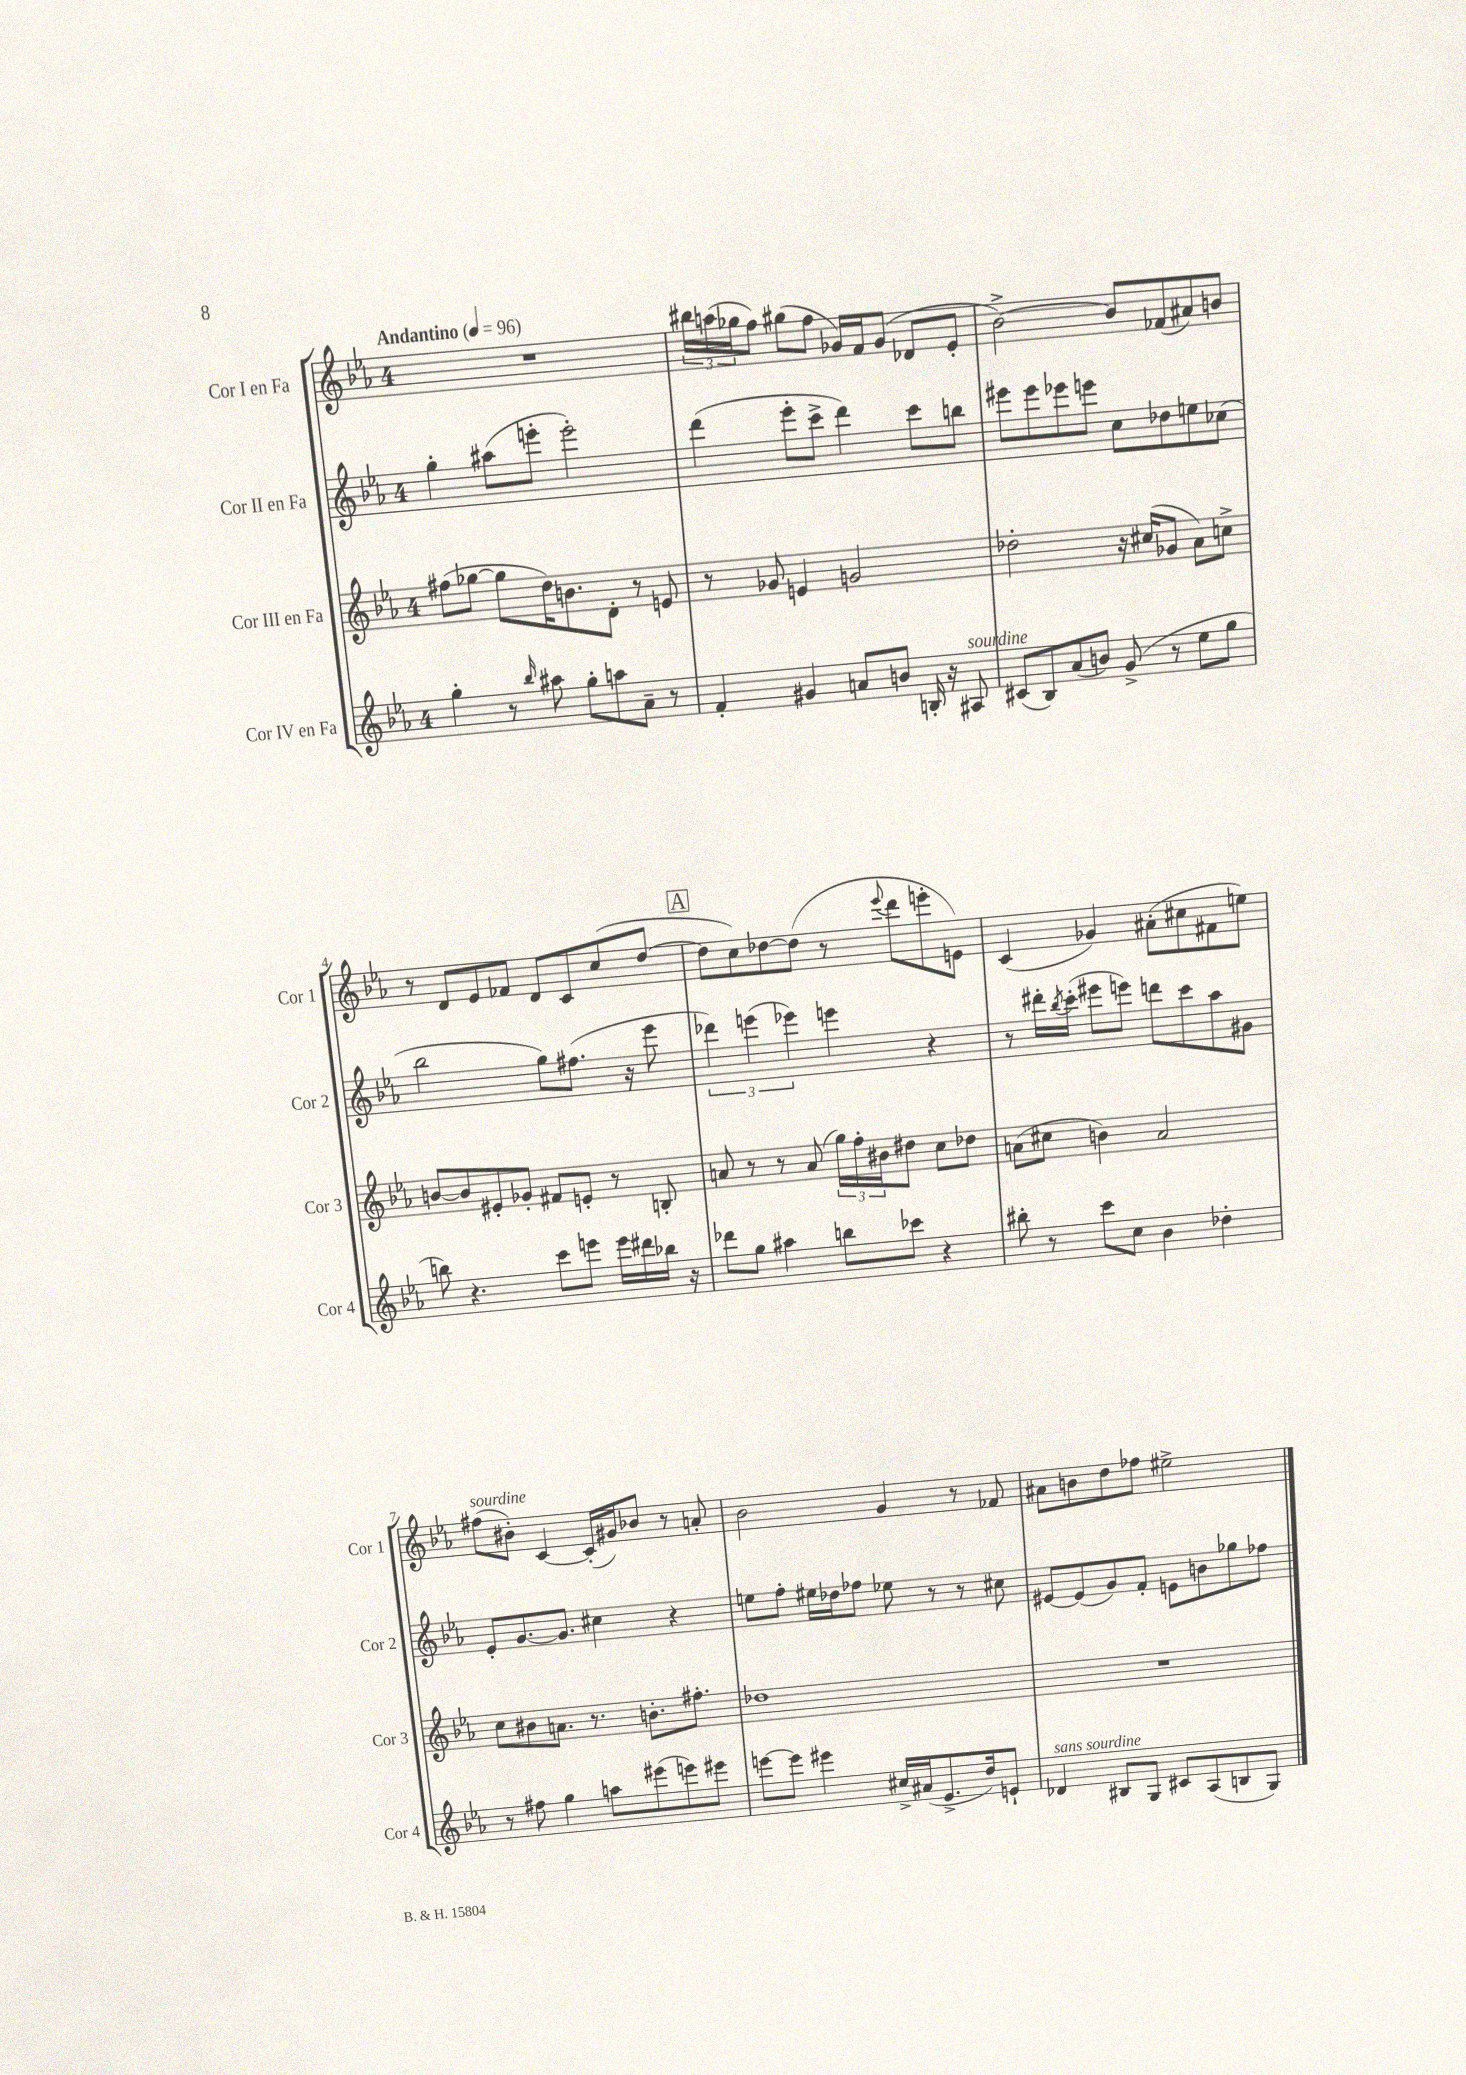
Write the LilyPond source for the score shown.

<<
\new StaffGroup <<
\new Staff = "s0" \with { instrumentName = "Cor I en Fa" shortInstrumentName = "Cor 1" } {
    \clef treble \key ees \major \once \override Staff.TimeSignature.style = #'single-digit \time 4/4 \tempo "Andantino" 4 = 96
    R1 |
    \tuplet 3/2 { bis''16 a''16( ges''16 } f''8) gis''8( f''8 ges'16) f'16 ges'8( des'8 ees'8-. |
    bes'2~->) bes'8 fes'8( ais'8) b'8 |
    r8 d'8 ees'8 fes'8 d'8 c'8 c''8( d''8~ |
    \mark \markup { \box "A" } d''8 c''8) des''8~ des''8( r8 \appoggiatura { ees'''8 } d'''8 e'''8-. e'8) |
    c'4( ges'4) ais'8-.( cis''8 fis'8 e''8) |
    fis''8^\markup { \italic "sourdine" }( bis'8-.) c'4~ c'16-.( gis'16) bes'8 r8 a'8-. |
    bes'2 g'4 r8 fes'8 |
    ais'8 b'8 d''8 fes''8 eis''2-> \bar "|." |
}
\new Staff = "s1" \with { instrumentName = "Cor II en Fa" shortInstrumentName = "Cor 2" } {
    \clef treble \key ees \major \once \override Staff.TimeSignature.style = #'single-digit \time 4/4
    g''4-. ais''8( e'''8-. e'''2-.) |
    d'''4( ees'''8-. c'''8-> d'''4) c'''8 b''8 |
    eis'''8 eis'''8 ees'''8 e'''8 c''8 des''8 e''8 ces''8( |
    bes''2 g''8) fis''8.( r16 ees'''8 |
    \mark \markup { \box "A" } \tuplet 3/2 { des'''4) e'''4( ees'''4) } e'''4 r4 |
    r8 dis'''16-. \acciaccatura { bes''8 } c'''16-.( eis'''8 e'''8) d'''8 c'''8 aes''8 gis'8 |
    ees'8-. g'8.~ g'8. cis''4 r4 |
    e''8 f''8-. eis''16 des''16 fes''8 ees''8 r8 r8 cis''8 |
    eis'8~ eis'8( g'8) f'8-. e'8 b'8 ges''8 fes''8 \bar "|." |
}
\new Staff = "s2" \with { instrumentName = "Cor III en Fa" shortInstrumentName = "Cor 3" } {
    \clef treble \key ees \major \once \override Staff.TimeSignature.style = #'single-digit \time 4/4
    fis''8( ges''8~ ges''8 d''16) b'8. d'8-. r8 e'8 |
    r8 ges'8 e'4 g'2 |
    des''2-. r16 cis''16( ges'8 aes'8) c''8-> |
    b'8~ b'8 eis'8-. ges'8-. fis'8 e'8-. r8 b8-. |
    \mark \markup { \box "A" } a'8 r8 r8 a'8( \tuplet 3/2 { g''16) f''16-. bis'16 } dis''8 c''8 des''8 |
    a'8( cis''8 b'4) a'2 |
    c''8 bis'8 a'8. r8. b'8.-. fis''8.-. |
    des''1 |
    R1 \bar "|." |
}
\new Staff = "s3" \with { instrumentName = "Cor IV en Fa" shortInstrumentName = "Cor 4" } {
    \clef treble \key ees \major \once \override Staff.TimeSignature.style = #'single-digit \time 4/4
    g''4-. r8 \grace { bes''16 } ais''8 g''8-. a''8 aes'8-- r8 |
    f'4-. gis'4 a'8 b'8 b16-. r16 ais8^\markup { \italic "sourdine" } |
    cis'8( bes8) aes'8( b'8) g'8->( r8 ees''8 g''8 |
    b''8) r4. c'''8 e'''8 e'''16 dis'''16 bes''16 r16 |
    \mark \markup { \box "A" } des'''8 g''8 ais''4 b''8 ces'''8 r4 |
    bis''8-. r8 c'''8 c''8 bes'4 des''4-. |
    r8 fis''8 g''4 a''8 eis'''8( e'''8) eis'''8 |
    e'''8~ e'''8 eis'''4 cis''16-> ais'16( ees'8.-> d''16) e'8-! |
    des'4^\markup { \italic "sans sourdine" } bis8 g8 cis'8 aes8( b8 g8) \bar "|." |
}
>>
>>
